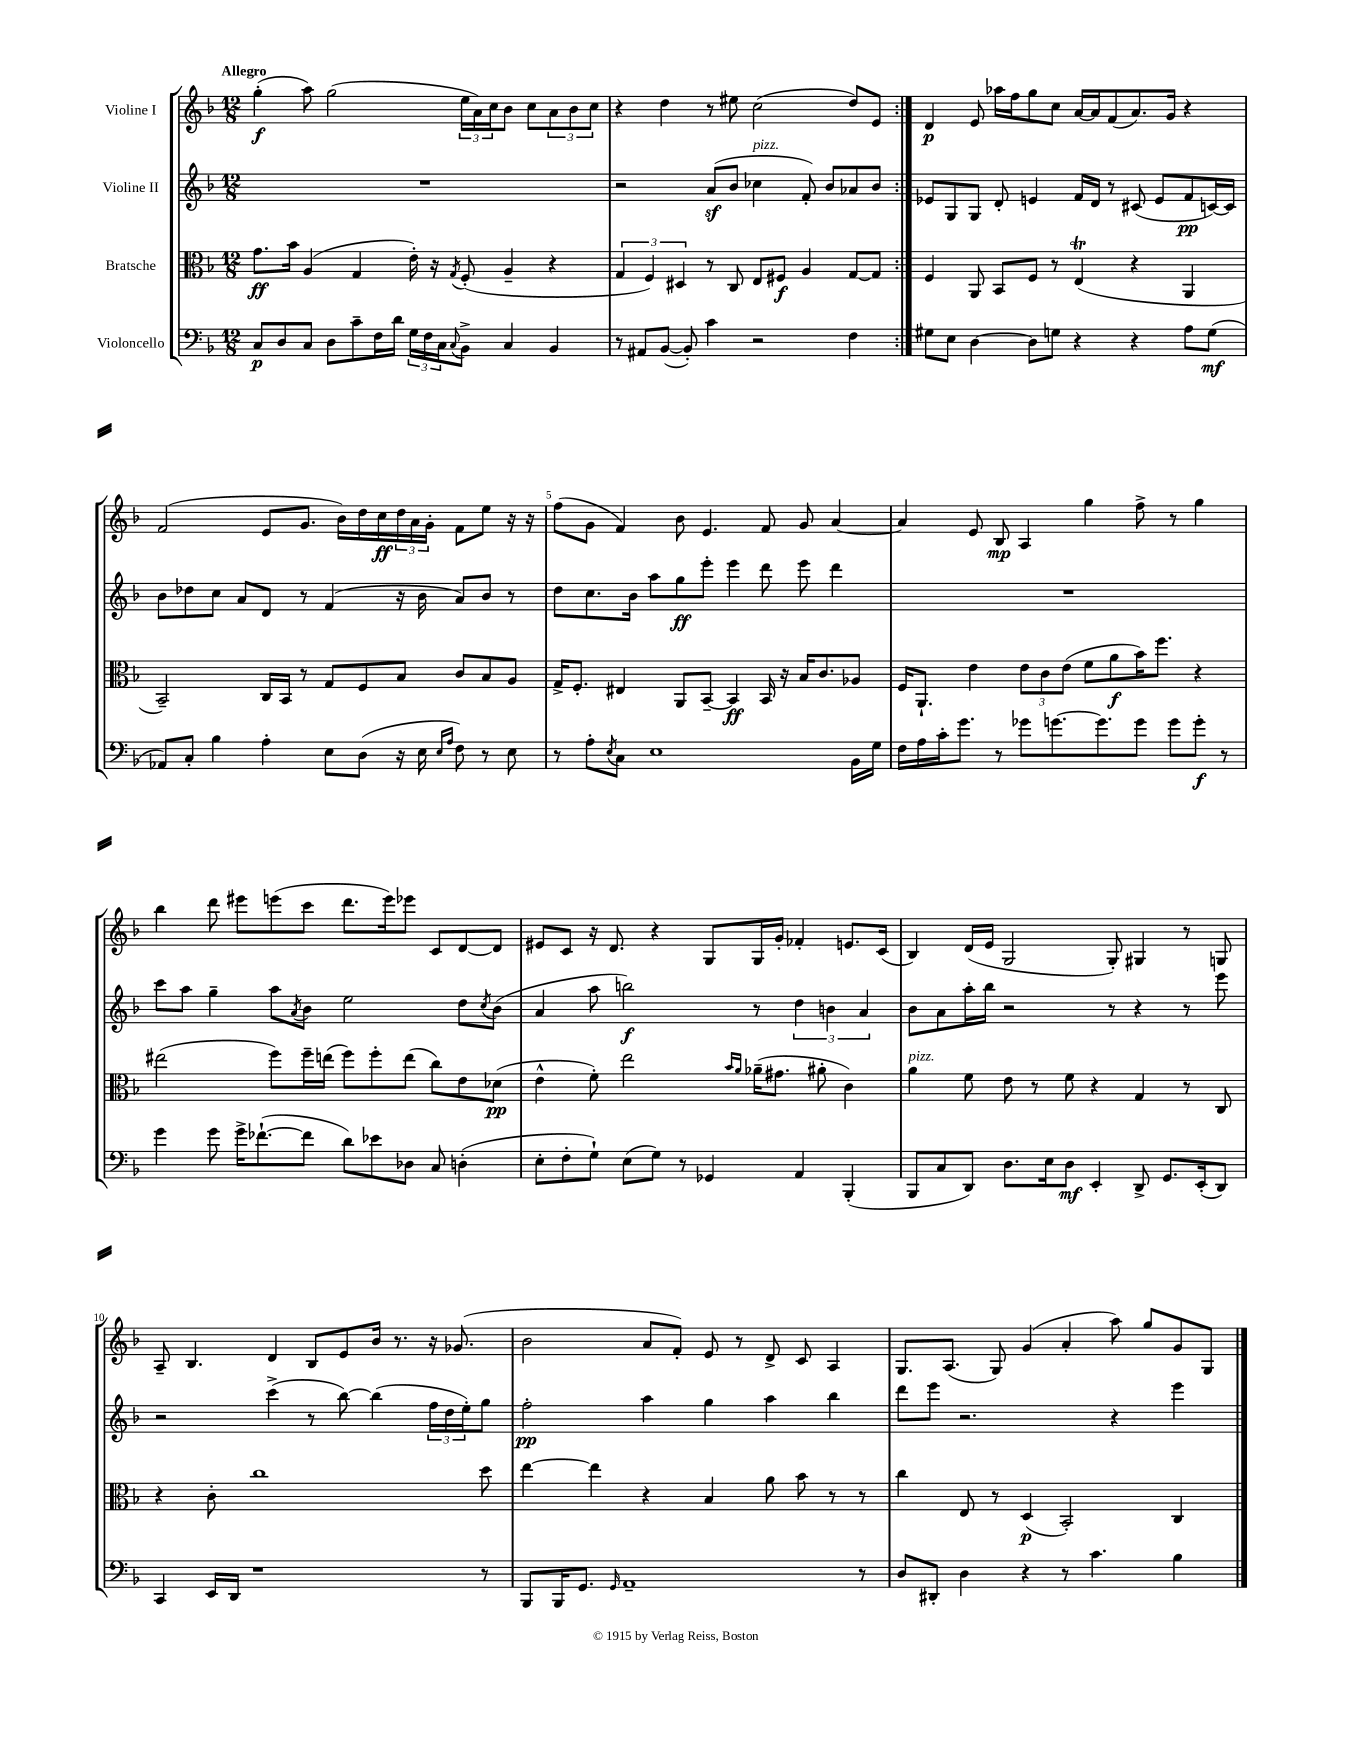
<<
\new StaffGroup <<
\new Staff = "s0" \with { instrumentName = "Violine I" } {
    \clef treble \key f \major \numericTimeSignature \time 12/8 \tempo "Allegro"
    \repeat volta 2 { g''4-.\f( a''8) g''2( \tuplet 3/2 { e''16 a'16) c''16 } bes'8 c''8 \tuplet 3/2 { a'8 bes'8 c''8 } |
    r4 d''4 r8 eis''8 c''2( d''8) e'8 | }
    d'4\p e'8 aes''16 f''16 g''8 c''8 a'16~ a'16 f'8( a'8.) g'16 r4 |
    f'2( e'8 g'8. bes'16) d''16 c''16\ff \tuplet 3/2 { d''16 a'16 g'16-. } f'8 e''8 r16 r16 |
    f''8( g'8 f'4) bes'8 e'4. f'8 g'8 a'4~ |
    a'4 e'8 bes8\mp a4 g''4 f''8-> r8 g''4 |
    bes''4 d'''8 eis'''8 e'''8( c'''8 d'''8. e'''16) ees'''8 c'8 d'8~ d'8 |
    eis'8 c'8 r16 d'8. r4 g8 g16 g'16-. fes'4-. e'8. c'16( |
    bes4) d'16( e'16 g2 g8-.) gis4 r8 g8 |
    a8-- bes4. d'4 bes8 e'8 bes'16 r8. r16 ges'8.( |
    bes'2 a'8 f'8-.) e'8 r8 d'8-> c'8 a4 |
    g8. a8.( g8) g'4( a'4-. a''8) g''8 g'8 g8 \bar "|." |
}
\new Staff = "s1" \with { instrumentName = "Violine II" } {
    \clef treble \key f \major \numericTimeSignature \time 12/8
    \repeat volta 2 { R1. |
    r2 a'8\sf( bes'8 ces''4^\markup { \italic "pizz." } f'8-.) bes'8 aes'8 bes'8 | }
    ees'8 g8 g8 d'8-. e'4 f'16 d'16 r8 cis'8( e'8 f'8\pp c'16~) c'16 |
    bes'8 des''8 c''8 a'8 d'8 r8 f'4( r16 bes'16 a'8) bes'8 r8 |
    d''8 c''8. bes'16 a''8 g''8\ff e'''8-. e'''4 d'''8 e'''8 d'''4 |
    R1. |
    c'''8 a''8 g''4-- a''8 \acciaccatura { a'8 } bes'8 e''2 d''8 \acciaccatura { c''8 } bes'8( |
    a'4 a''8 b''2\f) r8 \tuplet 3/2 { d''4 b'4 a'4 } |
    bes'8 a'8 a''16-. bes''16 r2 r8 r4 r8 e'''8 |
    r2 c'''4->( r8 bes''8~) bes''4( \tuplet 3/2 { f''16 d''16 e''16-.) } g''8 |
    f''2-.\pp a''4 g''4 a''4 bes''4 |
    d'''8 e'''8 r2. r4 e'''4 \bar "|." |
}
\new Staff = "s2" \with { instrumentName = "Bratsche" } {
    \clef alto \key f \major \numericTimeSignature \time 12/8
    \repeat volta 2 { g'8.\ff bes'16 a4( g4 e'16-.) r16 \acciaccatura { g8 } f8-.( a4-- r4 |
    \tuplet 3/2 { g4 f4) dis4 } r8 c8 e8 fis8\f a4 g8~ g8 | }
    f4 a,8 bes,8 f8 r8 e4\trill( r4 a,4 |
    bes,2--) c16 bes,16 r8 g8 f8 bes8 c'8 bes8 a8 |
    g16-> f8.-. eis4 a,8 bes,8~-- bes,4\ff bes,16 r16 bes16 c'8. aes8 |
    f16 a,8.-! e'4 \tuplet 3/2 { e'8 c'8 e'8( } f'8 a'8\f bes'16) f''8. r4 |
    eis''2( f''8) f''16-- e''16( f''8) f''8-. e''8( c''8) e'8 des'8\pp( |
    e'4-^ f'8-.) e''2 \grace { bes'16 a'16 } aes'16--( gis'8. ais'8-. c'4) |
    a'4^\markup { \italic "pizz." } f'8 e'8 r8 f'8 r4 g4 r8 c8 |
    r4 c'8-. c''1 d''8 |
    e''4~ e''4 r4 bes4 a'8 bes'8 r8 r8 |
    c''4 e8 r8 d4\p( bes,2-.) c4 \bar "|." |
}
\new Staff = "s3" \with { instrumentName = "Violoncello" } {
    \clef bass \key f \major \numericTimeSignature \time 12/8
    \repeat volta 2 { c8\p d8 c8 d8 c'8-- f16 d'16 \tuplet 3/2 { g16 f16 c16 } \appoggiatura { c8 } bes,8-> c4 bes,4 |
    r8 ais,8 bes,8~( bes,8-.) c'4 r2 f4 | }
    gis8 e8 d4~ d8 g8 r4 r4 a8 g8\mf( |
    aes,8) c8-. bes4 a4-. e8 d8( r16 e16 \grace { e16 a16 } f8) r8 e8 |
    r8 a8-. \acciaccatura { e8 } c8 e1 bes,16 g16 |
    f16 a16 c'16-. g'8. r8 ges'8 g'8.~ g'8. g'8 g'8 g'8-.\f r8 |
    g'4 g'8 g'16-> fes'8.~-!( fes'8 d'8) ees'8 des8 c8 d4-.( |
    e8-. f8-. g8-!) e8( g8) r8 ges,4 a,4 bes,,4-.( |
    bes,,8 c8 d,8) d8. e16 d8\mf e,4-. d,8-> g,8. e,16-.( d,8) |
    c,4 e,16 d,16 r1 r8 |
    bes,,8 bes,,16 g,8. \grace { g,16 } a,1-- r8 |
    d8 dis,8-. d4 r4 r8 c'4. bes4 \bar "|." |
}
>>
>>
\layout { \context { \Score \override BarNumber.break-visibility = ##(#f #t #t) barNumberVisibility = #(every-nth-bar-number-visible 5) } }
